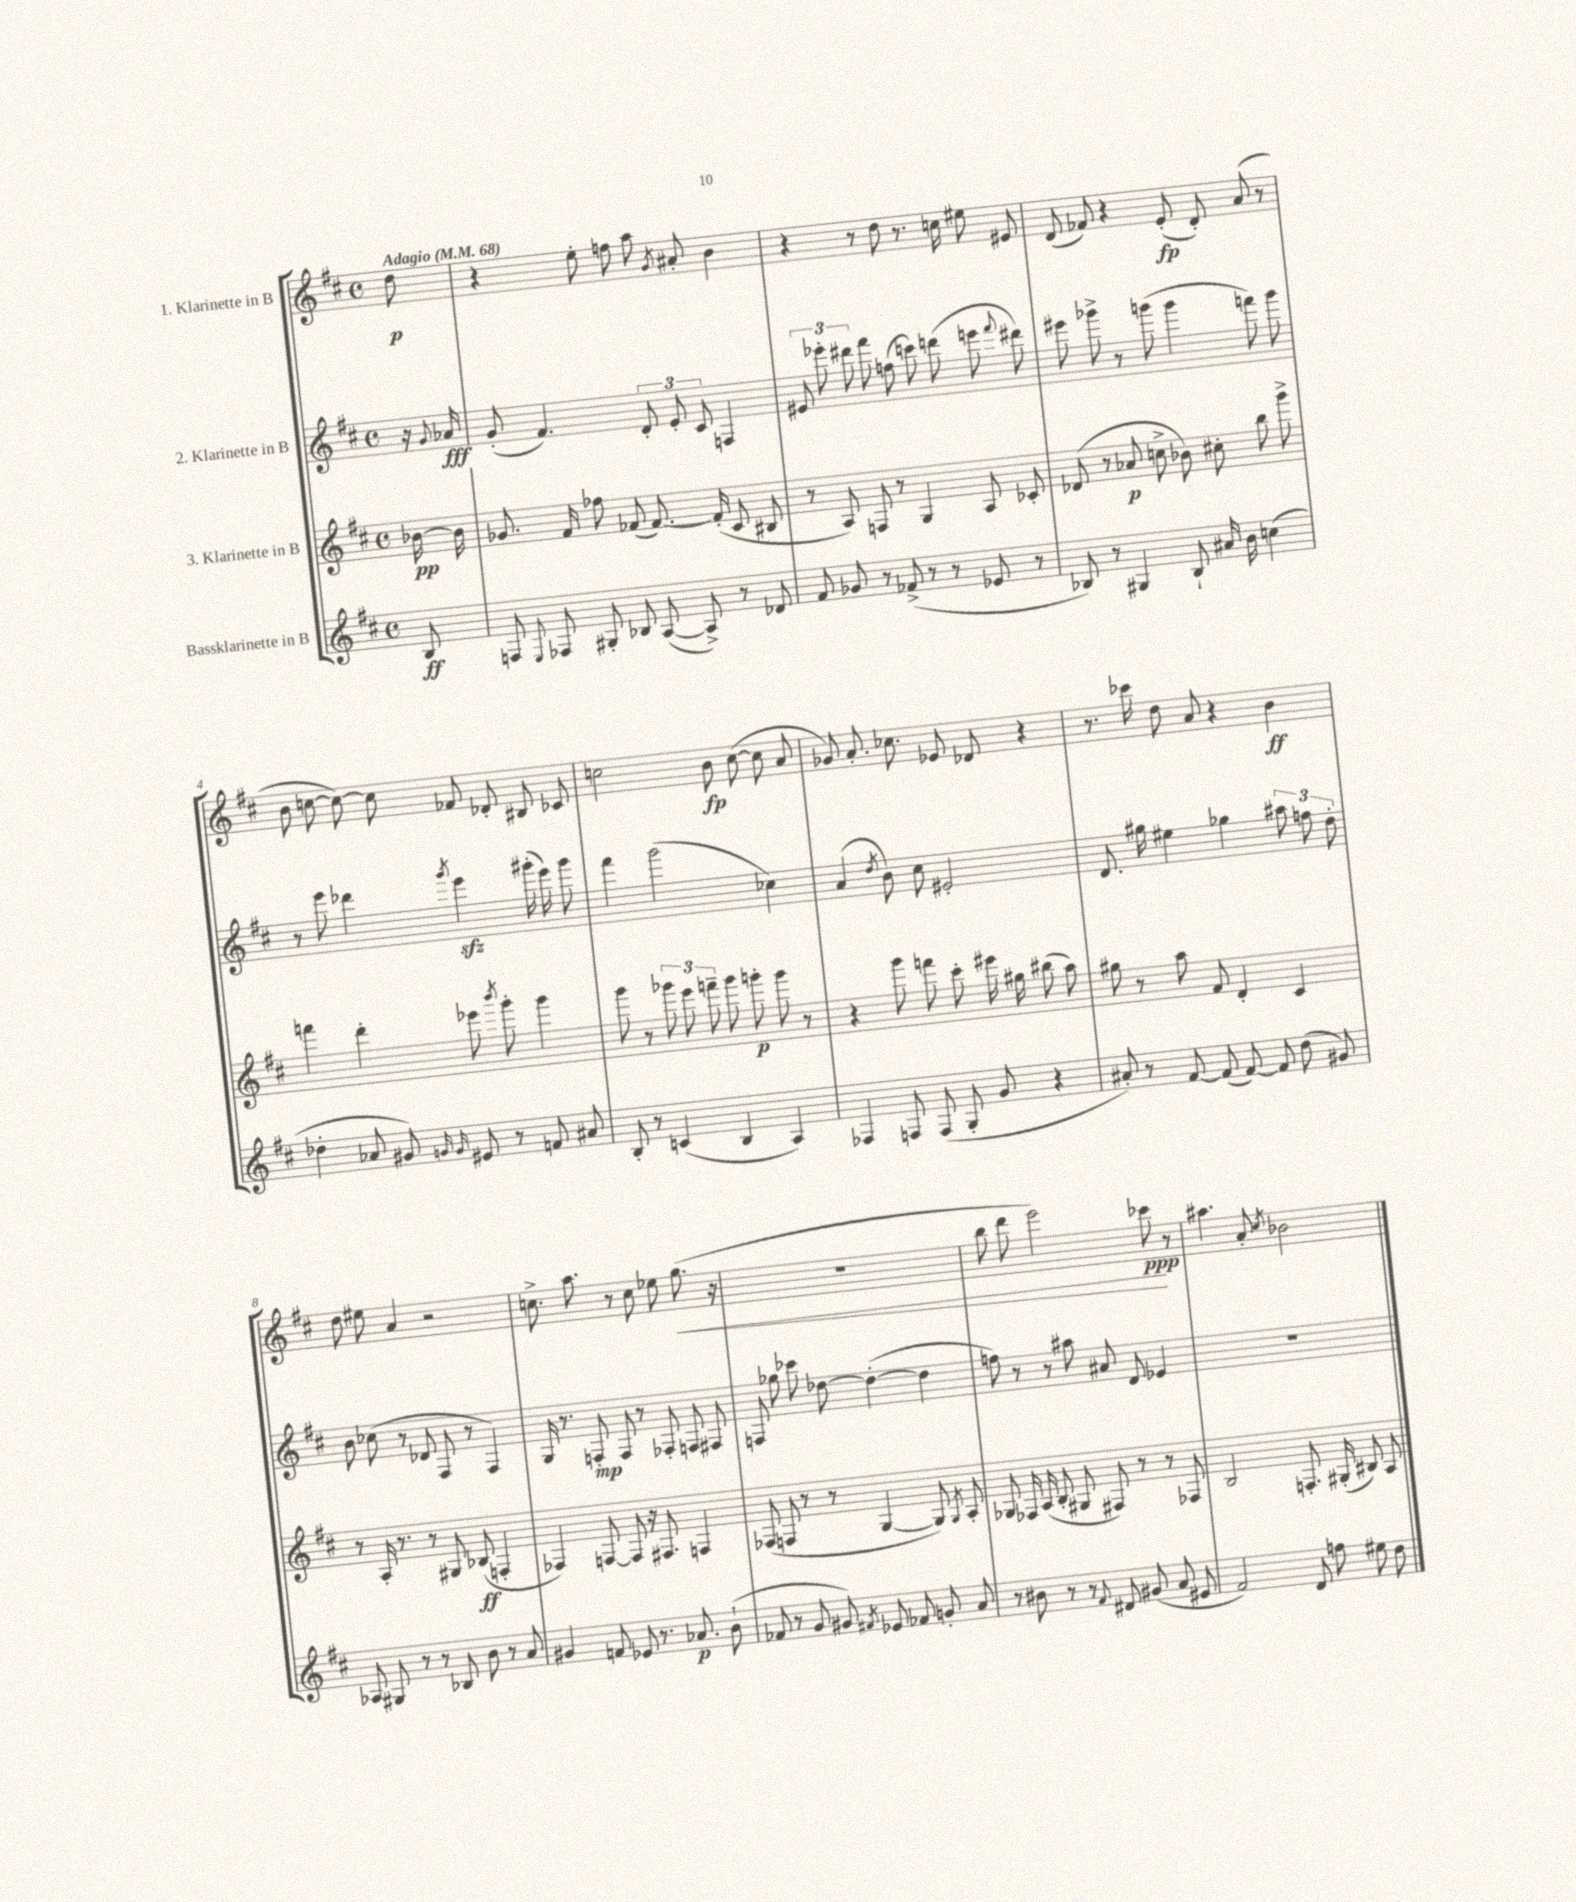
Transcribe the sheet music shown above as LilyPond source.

<<
\new StaffGroup <<
\new Staff = "s0" \with { instrumentName = "1. Klarinette in B" } {
    \clef treble \key d \major \defaultTimeSignature \time 4/4 \partial 8 \tempo "Adagio" 4 = 68
    \autoBeamOff d''8\p |
    r4 e''8-. f''8 a''8 \acciaccatura { g'8 } ais'8-. b'4 |
    r4 r8 d''8 r8. c''16 eis''8 eis'8 |
    d'8( fes'8) r4 e'8-.\fp( d'8-.) a'8( r8 |
    b'8 c''8~ c''8~) c''8 fes'8 des'8-. bis8 ces'8 |
    c''2 b'8\fp c''8~( c''8 a'8 |
    ges'8) a'8.-. ces''8. ees'8 des'8 r4 |
    r8. ces'''16 d''8 a'8 r4 b'4\ff |
    d''8 eis''8 a'4 r2 |
    c''8.-> a''8. r8 c''8 ees''8 g''8.\<( r16 |
    R1 |
    b''8 d'''8 e'''2) ces'''8\ppp\! r8 |
    ais''4. a'8-. \acciaccatura { cis''8 } bes'2 \bar "|." |
}
\new Staff = "s1" \with { instrumentName = "2. Klarinette in B" } {
    \clef treble \key d \major \defaultTimeSignature \time 4/4 \partial 8
    \autoBeamOff r16 \appoggiatura { g'8 } aes'16\fff |
    g'8-.( fis'4.) \tuplet 3/2 { d'8-. e'8-. cis'8 } f4 |
    \tuplet 3/2 { eis'8 ees'''8-. dis'''8 } fis'''8 f''8( c'''8) d'''8( e'''8 \appoggiatura { fis'''8 } dis'''8) |
    eis'''8 ges'''8-> r8 g'''8( g'''4 f'''8) g'''8 |
    r8 e'''8 des'''4 \acciaccatura { g'''8 } e'''4\sfz gis'''16-.( e'''16) gis'''8 |
    fis'''4 g'''2( ces''4) |
    a'4( \acciaccatura { d''8 } b'8) cis''8 eis'2-. |
    d'8. gis''16 eis''4 ges''4 \tuplet 3/2 { ais''8 f''8 d''8-. } |
    b'8 ces''8( r8 des'8 fis8 r8 fis4) |
    g16 r8. f8-.\mp f8 r8 fes8-. f8 fis8 |
    f8 ges''8 ces'''8 des''8~ des''4~-.( des''4 |
    f''8) r8 r8 ais''8 ais'8 d'8 ees'4 |
    R1 \bar "|." |
}
\new Staff = "s2" \with { instrumentName = "3. Klarinette in B" } {
    \clef treble \key d \major \defaultTimeSignature \time 4/4 \partial 8
    \autoBeamOff bes'16~\pp bes'16 |
    ges'8. fis'16 fes''8 fes'8( fes'8.~) fes'16-.( cis'8 bis8 |
    r8 a8) f8 r8 g4 a8 ces'8-. |
    des'8( r8 aes'8\p c''8-> bes'8) cis''8-. b''8 g'''8-> |
    f'''4 d'''4-. ees'''8 \acciaccatura { b'''8 } g'''8-. g'''4 |
    g'''8 r8 \tuplet 3/2 { ges'''8 e'''8 f'''8-- } ges'''8 g'''8-.\p g'''8 r8 |
    r4 g'''8 f'''8 cis'''8-. eis'''16 gis''16 bis''8( a''8) |
    gis''8 r8 a''8 fis'8 d'4-. cis'4 |
    r8 a16-. r8. r8 gis8 bes8\ff( f4-. |
    fes4) f8~ f8 r16 fis8. f4 |
    fes8( f8 r8 r8 g4~ g8) \acciaccatura { g8 } a8-. |
    ges8 fes16 a16( b8-. gis8 fis8) r8 r8 fes8 |
    b2 f8.-. gis16-.( bis8) a8 \bar "|." |
}
\new Staff = "s3" \with { instrumentName = "Bassklarinette in B" } {
    \clef treble \key d \major \defaultTimeSignature \time 4/4 \partial 8
    \autoBeamOff b8\ff |
    f8 \appoggiatura { e8 } fes8 gis8-. bes8 a8~( a8->) r8 des'8 |
    fis'8 ges'8 r8 fes'8->( r8 r8 ees'8 r8 |
    bes8) r8 gis4 bes8-! ais'16 b'16 c''4( |
    des''4-. aes'8 gis'8) \grace { g'16 g'16 } eis'8 r8 f'8 ais'8 |
    b8-. r8 c'4( b4 a4) |
    fes4 f8 f8( g8-. g'8 r4 |
    ais'8-.) r8 fis'8~ fis'8( fis'8~) fis'8 d''8( gis'8) |
    aes8 gis8 r8 r8 bes8 b'8 r8 a'8 |
    gis'4 f'8 ees'8 r8. aes'8.\p b'8-!( |
    fes'8 r8 g'8 gis'8) \acciaccatura { fis'8 } ees'8 fes'8 g'8-. a'8 |
    r8 bis'8 r8 r8 \appoggiatura { fis'8 } dis'8 gis'8( a'8 eis'8 |
    fis'2) d'8 f''8 eis''8 d''8 \bar "|." |
}
>>
>>
